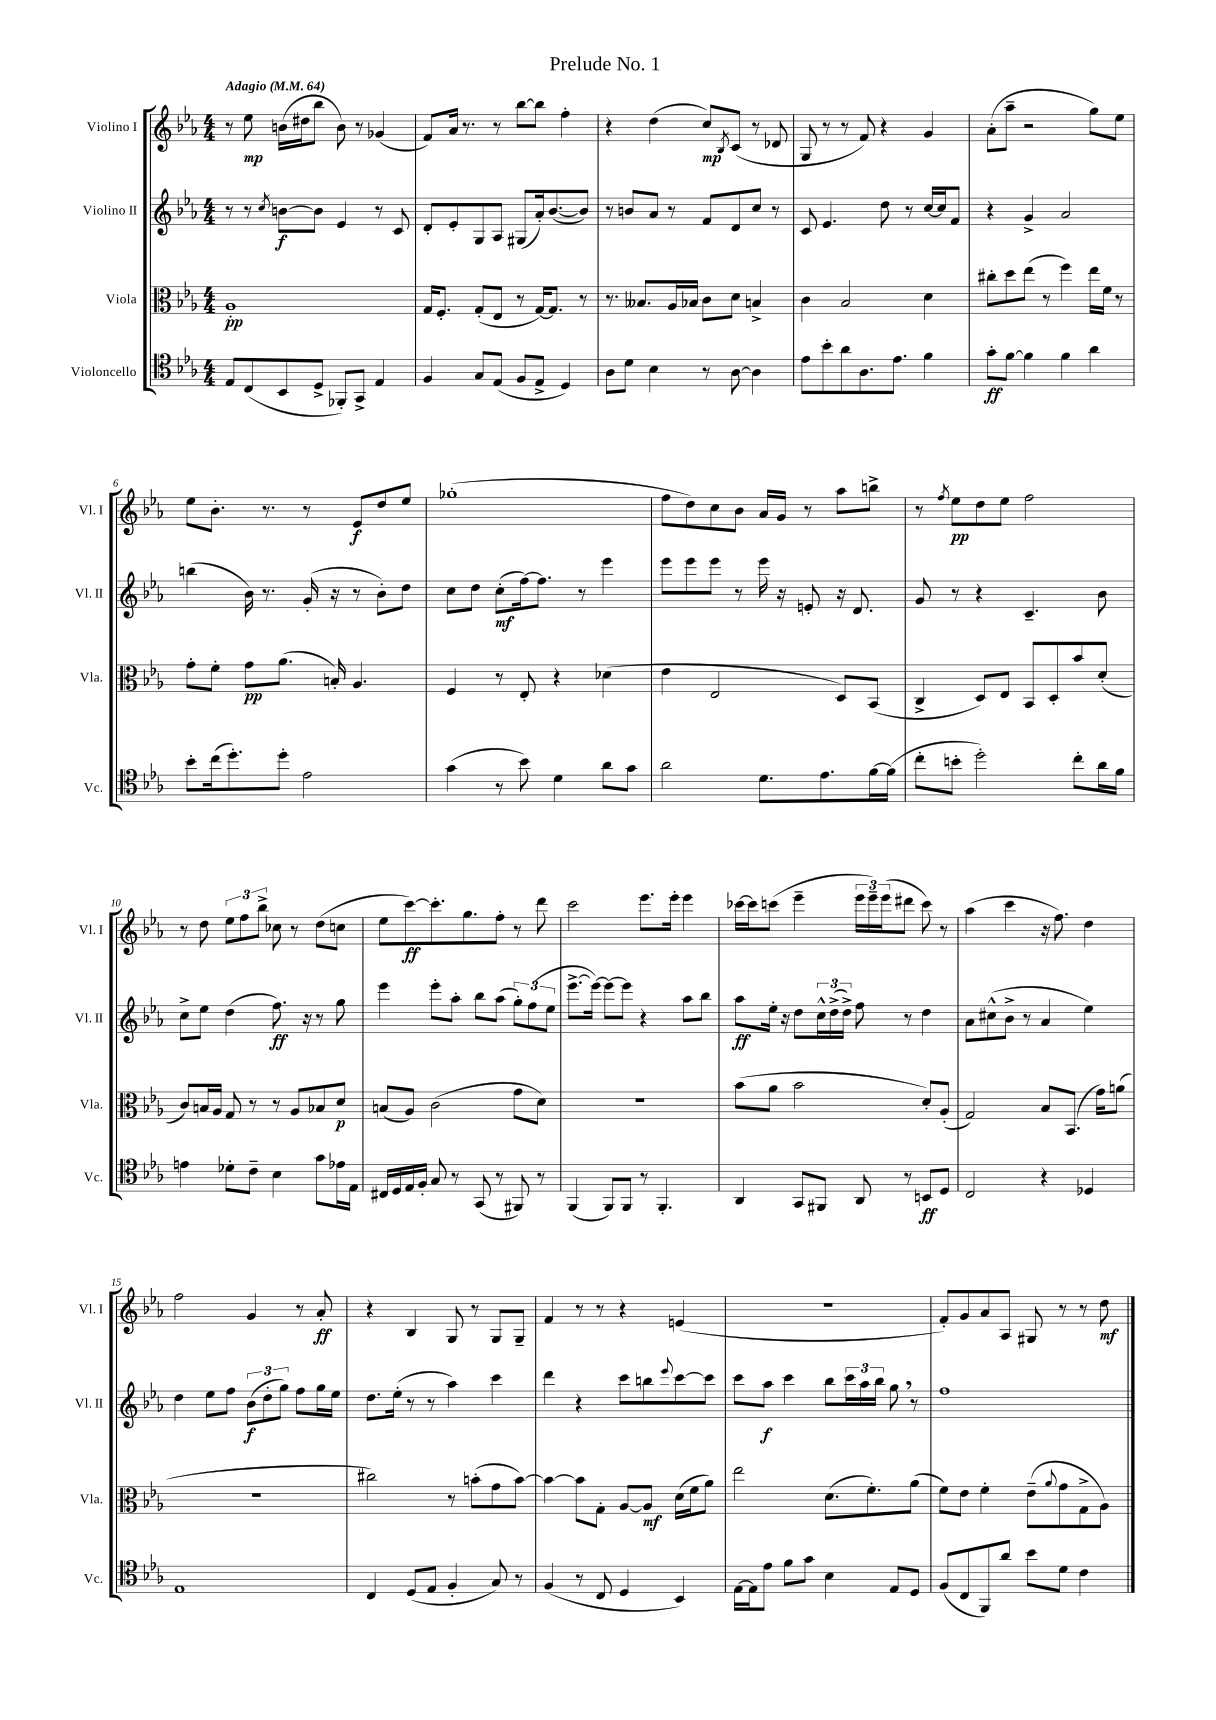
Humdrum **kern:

**kern	**dynam	**kern	**dynam	**kern	**dynam	**kern	**dynam
*part4	*part4	*part3	*part3	*part2	*part2	*part1	*part1
*staff4	*staff4	*staff3	*staff3	*staff2	*staff2	*staff1	*staff1
*I"Violoncello	*	*I"Viola	*	*I"Violino II	*	*I"Violino I	*
*I'Vc.	*	*I'Vla.	*	*I'Vl. II	*	*I'Vl. I	*
*clefC4	*	*clefC3	*	*clefG2	*	*clefG2	*
*k[b-e-a-]	*	*k[b-e-a-]	*	*k[b-e-a-]	*	*k[b-e-a-]	*
*M4/4	*	*M4/4	*	*M4/4	*	*M4/4	*
*MM64	*	*MM64	*	*MM64	*	*MM64	*
=1	=1	=1	=1	=1	=1	=1	=1
!	!	!	!	!	!	!LO:TX:a:B:t=Adagio	!
8E-/L	.	1A-'	pp	8r	.	8r	.
(8C/	.	.	.	8r	.	8ee-\	mp
.	.	.	.	8qcc/	.	.	.
8BB-/	.	.	.	[8bn\L	f	(16bn\LL	.
.	.	.	.	.	.	16dd#X\J	.
8D^/J	.	.	.	8b\J]	.	8bb-\J	.
8FF-X'/L)	.	.	.	4e-/	.	8b\)	.
8GG^/J	.	.	.	.	.	8r	.
4E-/	.	.	.	8r	.	(4g-X/	.
.	.	.	.	8c/	.	.	.
=2	=2	=2	=2	=2	=2	=2	=2
4F/	.	16G/KL	.	8d'/L	.	8f/L)	.
.	.	8.F'/J	.	.	.	.	.
.	.	.	.	8e-'/	.	16a-/Jk	.
.	.	.	.	.	.	8.r	.
8G/L	.	(8G'/L	.	8G/	.	.	.
(8E-/J	.	8E-/J	.	8A-/J	.	8r	.
8F/L	.	8r	.	(8G#X/L	.	[8bb-\L	.
8E-^/J	.	[16G/KL)	.	16a-'/k)	.	8bb-\J]	.
.	.	8.G/J]	.	([8.b-/	.	.	.
4D/)	.	.	.	.	.	4ff'\	.
.	.	8r	.	8b-/J])	.	.	.
=3	=3	=3	=3	=3	=3	=3	=3
8A-\L	.	8.r	.	8r	.	4r	.
8d\J	.	.	.	8bn/L	.	.	.
.	.	8.B--X/L	.	.	.	.	.
4B-\	.	.	.	8a-/J	.	(4dd\	.
.	.	16A-/L	.	8r	.	.	.
.	.	16B-X/JJ	.	.	.	.	.
8r	.	8c\L	.	8f/L	.	8cc/L)	mp
.	.	.	.	.	.	8qB-/	.
[8A-\	.	8d\J	.	8d/	.	(8c/J	.
4A-\]	.	4Bn^/	.	8cc/J	.	8r	.
.	.	.	.	8r	.	8d-X/	.
=4	=4	=4	=4	=4	=4	=4	=4
8e-\L	.	4c\	.	8c/	.	8G/	.
8b-'\	.	.	.	4.e-/	.	8r	.
8a-\	.	2B-/	.	.	.	8r	.
8.A-\	.	.	.	.	.	8f/)	.
.	.	.	.	8dd\	.	4r	.
8.e-\J	.	.	.	.	.	.	.
.	.	.	.	8r	.	.	.
4f\	.	4d\	.	[16cc/LL	.	4g/	.
.	.	.	.	16cc/J]	.	.	.
.	.	.	.	8f/J	.	.	.
=5	=5	=5	=5	=5	=5	=5	=5
8g'\L	ff	8cc#X'\L	.	4r	.	(8a-'\L	.
[8f\J	.	8dd\	.	.	.	8aa-~\J	.
4f\]	.	(8ee-\J	.	4g^/	.	2r	.
.	.	8r	.	.	.	.	.
4f\	.	4ff\)	.	2a-/	.	.	.
4a-\	.	16ee-\LL	.	.	.	8gg\L)	.
.	.	16f\JJ	.	.	.	.	.
.	.	8r	.	.	.	8ee-\J	.
!!LO:LB:g=z
=6	=6	=6	=6	=6	=6	=6	=6
8b-'\L	.	8g'\L	.	(4bbn\	.	8ee-\L	.
(16cc\k	.	8f'\J	.	.	.	8.b-'\J	.
8.dd'\)	.	.	.	.	.	.	.
.	.	8g\L	pp	16b-\)	.	.	.
.	.	.	.	8.r	.	8.r	.
8dd'\J	.	(8.a-\J	.	.	.	.	.
2e-\	.	.	.	(16g'/	.	8r	.
.	.	16Bn'/)	.	16r	.	.	.
.	.	4.A-/	.	8r	.	8e-/L	f
.	.	.	.	8b-'\L)	.	8dd/	.
.	.	.	.	8dd\J	.	8ee-/J	.
=7	=7	=7	=7	=7	=7	=7	=7
(4g\	.	4F/	.	8cc\L	.	(1gg-X'	.
.	.	.	.	8dd\J	.	.	.
8r	.	8r	.	(8cc'\L	mf	.	.
8b-\)	.	8E-'/	.	[16ff\k)	.	.	.
.	.	.	.	8.ff\J]	.	.	.
4d\	.	4r	.	.	.	.	.
.	.	.	.	8r	.	.	.
8a-\L	.	(4d-X\	.	4eee-\	.	.	.
8g\J	.	.	.	.	.	.	.
=8	=8	=8	=8	=8	=8	=8	=8
2a-\	.	4e-\	.	8eee-\L	.	8ff\L	.
.	.	.	.	8eee-\	.	8dd\)	.
.	.	2E-/	.	8eee-\J	.	8cc\	.
.	.	.	.	8r	.	8b-\J	.
8.d\L	.	.	.	16eee-\	.	16a-/LL	.
.	.	.	.	16r	.	16g/JJ	.
.	.	.	.	8en'/	.	8r	.
8.e-\	.	.	.	.	.	.	.
.	.	8D/L)	.	16r	.	8aa-\L	.
.	.	.	.	8.d/	.	.	.
[16f\L	.	(8BB-/J	.	.	.	8bbn^\J	.
(16f\JJ]	.	.	.	.	.	.	.
=9	=9	=9	=9	=9	=9	=9	=9
8cc'\L	.	4C^/	.	8g/	.	8r	.
.	.	.	.	.	.	8qff/	.
8bn'\J	.	.	.	8r	.	8ee-\L	pp
2dd'\)	.	8D/L)	.	4r	.	8dd\	.
.	.	8E-/J	.	.	.	8ee-\J	.
.	.	8BB-/L	.	4.c~/	.	2ff\	.
.	.	8D'/	.	.	.	.	.
8cc'\L	.	8b-/	.	.	.	.	.
16a-\L	.	(8d'/J	.	8b-\	.	.	.
16f\JJ	.	.	.	.	.	.	.
!!LO:LB:g=z
=10	=10	=10	=10	=10	=10	=10	=10
4en\	.	8c/L)	.	8cc^\L	.	8r	.
.	.	16Bn/L	.	8ee-\J	.	8dd\	.
.	.	16A-/JJ	.	.	.	.	.
8d-X'\L	.	8G/	.	(4dd\	.	12ee-\L	.
.	.	.	.	.	.	12ff\	.
8c~\J	.	8r	.	.	.	.	.
.	.	.	.	.	.	12bb-^\J	.
4B-\	.	8r	.	8.ff\)	ff	8cc-X\	.
.	.	8A-/L	.	.	.	8r	.
.	.	.	.	16r	.	.	.
8g\L	.	8B-X/	.	8r	.	(8dd\L	.
16e-X\L	.	8d/J	p	8gg\	.	8ccn\J	.
16E-\JJ	.	.	.	.	.	.	.
=11	=11	=11	=11	=11	=11	=11	=11
16C#X/LL	.	(8Bn/L	.	4eee-\	.	8ee-\L	.
16D/	.	.	.	.	.	.	.
16E-/	.	8A-/J)	.	.	.	[8ccc\)	ff
16F'/JJ	.	.	.	.	.	.	.
8G/	.	(2c\	.	8eee-'\L	.	8.ccc'\]	.
8r	.	.	.	8aa-'\J	.	.	.
.	.	.	.	.	.	8.gg\	.
(8GG/	.	.	.	8bb-\L	.	.	.
8r	.	.	.	(8aa-\J	.	8ff'\J	.
8FF#X/)	.	8g\L	.	12gg'\L)	.	8r	.
.	.	.	.	(12ff\	.	.	.
8r	.	8d\J)	.	.	.	8ddd\	.
.	.	.	.	12ee-\J	.	.	.
=12	=12	=12	=12	=12	=12	=12	=12
(4FF/	.	1r	.	[8.eee-^\L	.	2ccc\	.
.	.	.	.	16eee-\Jk_)	.	.	.
8FF/L)	.	.	.	8eee-\L_	.	.	.
8FF/J	.	.	.	8eee-\J]	.	.	.
8r	.	.	.	4r	.	8.eee-\L	.
4.FF'/	.	.	.	.	.	.	.
.	.	.	.	.	.	16eee-'\Jk	.
.	.	.	.	8aa-\L	.	4eee-\	.
.	.	.	.	8bb-\J	.	.	.
=13	=13	=13	=13	=13	=13	=13	=13
4AA-/	.	(8b-\L	.	8aa-\L	ff	[16ccc-X\LL	.
.	.	.	.	.	.	16ccc-\J]	.
.	.	8a-\J	.	16ee-'\Jk	.	(8cccn\J	.
.	.	.	.	16r	.	.	.
8GG/L	.	2b-\	.	8dd\L	.	4eee-~\	.
8FF#X/J	.	.	.	24cc^^\L	.	.	.
.	.	.	.	(24dd^\	.	.	.
.	.	.	.	24dd^\JJ)	.	.	.
8AA-/	.	.	.	8ff\	.	24eee-\LL	.
.	.	.	.	.	.	24eee-~\)	.
.	.	.	.	.	.	(24eee-\J	.
8r	.	.	.	8r	.	8ddd#X\J	.
8BBn/L	ff	8d'/L)	.	4dd\	.	8ccc\)	.
8D/J	.	(8A-'/J	.	.	.	8r	.
=14	=14	=14	=14	=14	=14	=14	=14
2C/	.	2G/)	.	8a-\L	.	(4aa-\	.
.	.	.	.	(8cc#X^^\	.	.	.
.	.	.	.	8b-^\J	.	4ccc\	.
.	.	.	.	8r	.	.	.
4r	.	8B-/L	.	4a-/	.	16r	.
.	.	.	.	.	.	8.ff\)	.
.	.	(8.BB-/J	.	.	.	.	.
4D-X/	.	.	.	4ee-\)	.	4dd\	.
.	.	16g\KL)	.	.	.	.	.
.	.	(8an\J	.	.	.	.	.
!!LO:LB:g=z
=15	=15	=15	=15	=15	=15	=15	=15
1E-	.	1r	.	4dd\	.	2ff\	.
.	.	.	.	8ee-\L	.	.	.
.	.	.	.	8ff\J	.	.	.
.	.	.	.	(12b-\L	f	4g/	.
.	.	.	.	12dd'\	.	.	.
.	.	.	.	12gg\J)	.	.	.
.	.	.	.	8ff\L	.	8r	.
.	.	.	.	16gg\L	.	8a-'/	ff
.	.	.	.	16ee-\JJ	.	.	.
=16	=16	=16	=16	=16	=16	=16	=16
4C/	.	2cc#X\)	.	8.dd\L	.	4r	.
.	.	.	.	(16ee-'\Jk	.	.	.
(8D/L	.	.	.	8r	.	4B-/	.
8E-/J	.	.	.	8r	.	.	.
4F'/	.	8r	.	4aa-\)	.	8G/	.
.	.	(8bn'\L	.	.	.	8r	.
8G/)	.	8g\	.	4ccc\	.	8G/L	.
8r	.	[8b\J)	.	.	.	8G~/J	.
=17	=17	=17	=17	=17	=17	=17	=17
(4F/	.	4b\_	.	4ddd\	.	4f/	.
8r	.	8b\L]	.	4r	.	8r	.
8C/	.	8G'\J	.	.	.	8r	.
4D/	.	[8A-/L	.	8ccc\L	.	4r	.
.	.	8A-/J]	mf	8bbn\	.	.	.
.	.	.	.	8qqeee-/	.	.	.
4BB-/)	.	(16d\LL	.	[8ccc\	.	(4en/	.
.	.	16f\J	.	.	.	.	.
.	.	8a-\J)	.	8ccc\J]	.	.	.
=18	=18	=18	=18	=18	=18	=18	=18
[16E-\LL	.	2ee-\	.	8ccc\L	.	1r	.
16E-\J]	.	.	.	.	.	.	.
8e-\J	.	.	.	8aa-\J	f	.	.
8f\L	.	.	.	4ccc\	.	.	.
8g\J	.	.	.	.	.	.	.
4B-\	.	(8.d\L	.	8bb-\L	.	.	.
.	.	.	.	24ccc\L	.	.	.
.	.	.	.	24aa-\	.	.	.
.	.	8.f'\)	.	.	.	.	.
.	.	.	.	24bb-\JJ	.	.	.
8E-/L	.	.	.	8gg,\	.	.	.
8D/J	.	(8a-\J	.	8r	.	.	.
=19	=19	=19	=19	=19	=19	=19	=19
(8F/L	.	8f\L)	.	1ff	.	8f'/L)	.
8C/	.	8e-\J	.	.	.	8g/	.
8FF/)	.	4f'\	.	.	.	8a-/	.
8a-/J	.	.	.	.	.	8A-/J	.
8b-\L	.	(8e-~\L	.	.	.	8G#X/	.
.	.	8qqa-/	.	.	.	.	.
8d\J	.	8g\	.	.	.	8r	.
4c\	.	8G^\	.	.	.	8r	.
.	.	8A-\J)	.	.	.	8dd\	mf
==	==	==	==	==	==	==	==
*-	*-	*-	*-	*-	*-	*-	*-
